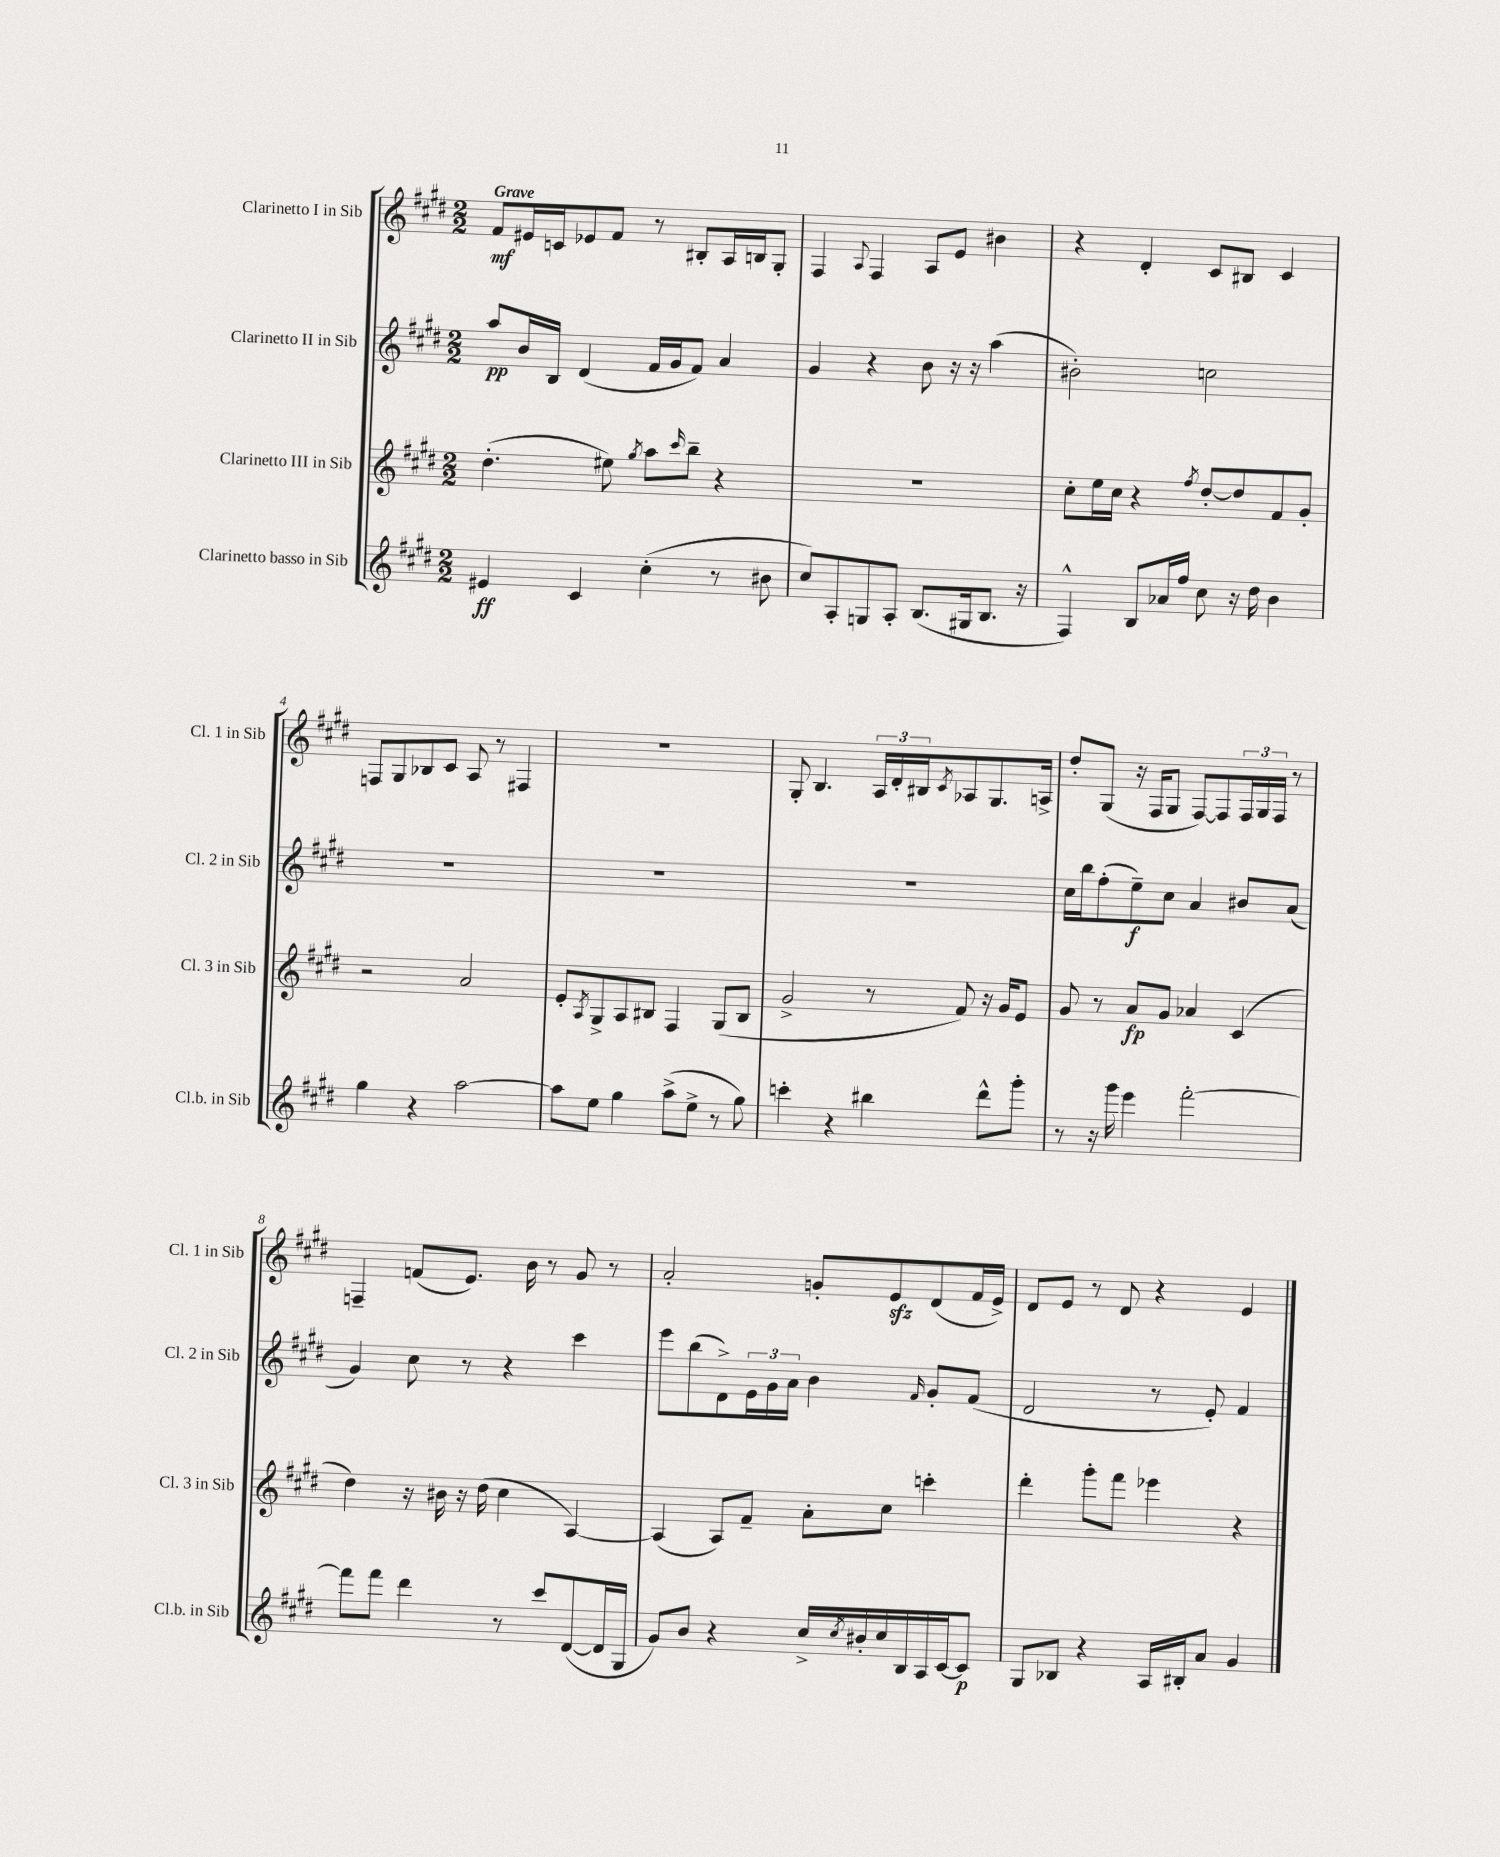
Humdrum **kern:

**kern	**kern	**kern	**kern
*staff4	*staff3	*staff2	*staff1
*clefG2	*clefG2	*clefG2	*clefG2
*k[f#c#g#d#]	*k[f#c#g#d#]	*k[f#c#g#d#]	*k[f#c#g#d#]
*M2/2	*M2/2	*M2/2	*M2/2
4e#/	(4.dd#'\	8aa/L	8f#/L
.	.	16b/L	16e#/L
.	.	16B/JJ	16c/J
4c#/	.	(4d#/	8e-/
.	8ee#\)	.	8f#/J
.	8qgg#/	.	.
(4cc#'\	8aa\L	16f#/LL	8r
.	.	16g#/J	.
.	16qqccc#/	.	.
.	8bb~\J	8f#/J)	8B#'/L
8r	4r	4a/	16A/L
.	.	.	16B/J
8b#\	.	.	8G#'/J
=	=	=	=
8cc#/L)	1r	4g#/	4F#/
8A'/	.	.	.
.	.	.	8qqA/
8G/	.	4r	4F#/
8A'/J	.	.	.
(8.B/L	.	8b\	8A/L
.	.	16r	8e/J
16G#/k	.	16r	.
8.B/J	.	(4aa\	4b#\
16r	.	.	.
=	=	=	=
4F#^^/)	8cc#'\L	2b#'\)	4r
.	16ee\L	.	.
.	16cc#\JJ	.	.
8B/L	4r	.	4d#'/
16a-/L	.	.	.
16ff#/JJ	.	.	.
.	8qff#/	.	.
8cc#\	[8dd#'/L	2cc\	8c#/L
16r	8dd#/]	.	8B#/J
16dd#\	.	.	.
4b\	8f#/	.	4c#/
.	8g#'/J	.	.
=	=	=	=
4gg#\	2r	1r	8F/L
.	.	.	8G#/
4r	.	.	8B-/
.	.	.	8c#/J
[2aa\	2a/	.	8A/
.	.	.	8r
.	.	.	4F#/
=	=	=	=
8aa\]L	8e'/L	1r	1r
.	8qA/	.	.
8ee\J	8G#^/	.	.
4gg#\	8A/	.	.
.	8B#/J	.	.
(8aa^\L	4F#/	.	.
8ee^\J	.	.	.
8r	(8G#/L	.	.
8gg#\)	8B#/J	.	.
=	=	=	=
4ccc'\	2g#^/	1r	8G#'/
.	.	.	4.B/
4r	.	.	.
4bb#\	8r	.	24A/LL
.	.	.	24d#'/
.	.	.	24B#/J
.	.	.	8qc#/
.	8f#/)	.	8A-/
8ddd#^^\L	16r	.	8.G#/
.	16g#/LK	.	.
8ggg#'\J	8e/J	.	.
.	.	.	16A^/Jk
=	=	=	=
8r	8g#/	16cc#\LL	8dd#'/L
.	.	16bb\J	.
16r	8r	(8ff#'\	(8G#/J
16ggg#\	.	.	.
4eee\	8a/L	8ee~\)	16r
.	.	.	16F#/LK
.	8g#/J	8cc#\J	8G#/J
[2fff#'\	4a-/	4a/	[8F#/L)
.	.	.	8F#/]
.	(4c#/	8b#/L	24F#/L
.	.	.	24G#/
.	.	.	24F#/JJ
.	.	(8a/J	8r
=	=	=	=
8fff#\]L	4dd#\)	4g#/)	4F~/
8fff#\J	.	.	.
4ddd#\	16r	8cc#\	(8f/L
.	16b#\	.	.
.	16r	8r	8.e/J)
.	(16dd#\	.	.
8r	4cc#\	4r	.
.	.	.	16b\
8ccc#/L	.	.	8r
([8d#/	[4A/)	4ccc#\	8g#/
16d#/]L	.	.	8r
16G#/JJ	.	.	.
=	=	=	=
8g#/L)	(4A/]	8eee\L	2a'/
8b/J	.	(8bb\	.
4r	8A/L)	8d#^\)	.
.	8f#~/J	24e\L	.
.	.	24g#\	.
.	.	24a\JJ	.
16cc#^/LL	8a'\L	4b\	8g'/L
8qcc#/	.	.	.
16b#'/	.	.	.
16cc#/	8cc#\J	.	8e/
16B/	.	.	.
.	.	16qqf#/	.
16A/	4ccc'\	8g#'/L	(8d#/
[16c#/J	.	.	.
8c#/]J	.	(8f#/J	16f#/L
.	.	.	16e^/JJ)
=	=	=	=
8G#/L	4ddd#'\	2d#/	8d#/L
8B-/J	.	.	8e/J
4r	8ggg#'\L	.	8r
.	8fff#\J	.	8d#/
16A/LL	4eee-\	8r	4r
16B#'/J	.	.	.
8a/J	.	8e'/)	.
4g#/	4r	4f#/	4e/
==	==	==	==
*-	*-	*-	*-
